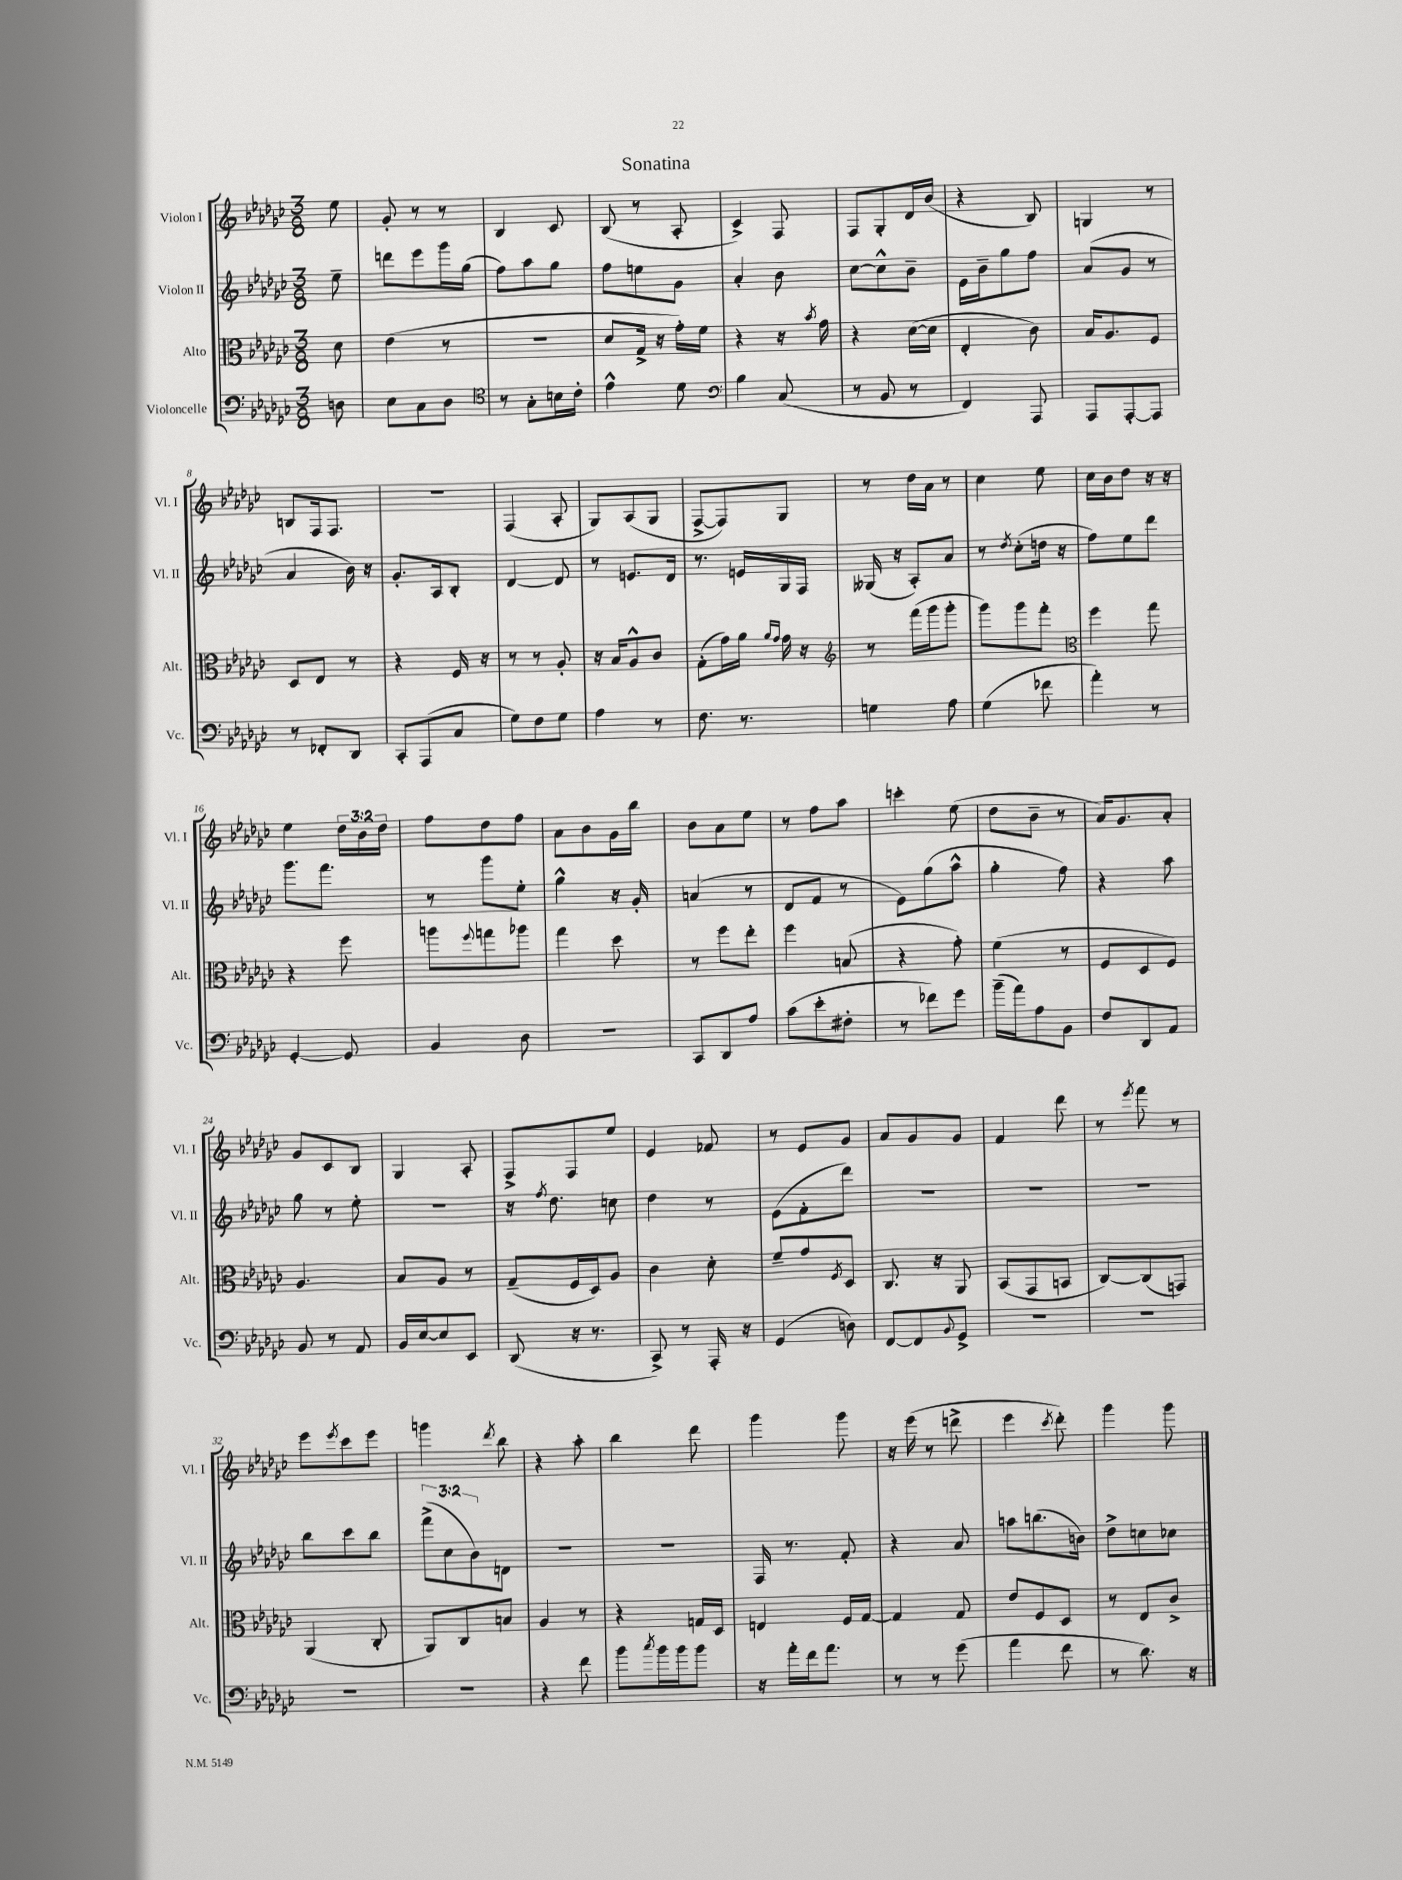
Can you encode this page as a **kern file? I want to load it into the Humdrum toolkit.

**kern	**kern	**kern	**kern
*staff4	*staff3	*staff2	*staff1
*clefF4	*clefC3	*clefG2	*clefG2
*k[b-e-a-d-g-c-]	*k[b-e-a-d-g-c-]	*k[b-e-a-d-g-c-]	*k[b-e-a-d-g-c-]
*M3/8	*M3/8	*M3/8	*M3/8
8D\	8d-\	8ee-~\	8ee-\
=	=	=	=
8E-\L	(4e-\	8ddd\L	8g-'/
8C-\	.	8eee-\	8r
8D-\J	8r	16ggg-\L	8r
.	.	(16gg-\JJ	.
=	=	=	=
*clefC4	*	*	*
8r	4.r	8ff\L)	4B-/
8G-'\L	.	8aa-\	.
16B\L	.	8gg-\J	8c-/
16c-'\JJ	.	.	.
=	=	=	=
4e-^^\	8d-/L	8ff\L	(8B-/
.	16G-^/Jk	8ee\	8r
.	16r	.	.
8d-\	16g-'\LL)	8g-\J	8A-'/
.	16f\JJ	.	.
=	=	=	=
*clefF4	*	*	*
4B-\	4r	4a-'/	4c-^/)
(8C-/	16r	8b-\	8F/
.	8qb-/	.	.
.	16g-\	.	.
=	=	=	=
8r	4r	[8cc-\L	8F/L
8BB-/	.	8cc-^^\]	8G-'/
8r	([16d-\LL	8b-~\J	16d-/L
.	16d-\]JJ	.	(16b-/JJ
=	=	=	=
4FF/)	4E-'/	16e-\LL	4r
.	.	16b-~\J	.
.	.	8gg-\	.
8AAA-/	8c-\)	8ff\J	8B-/)
=	=	=	=
8AAA-/L	16B-/LK	(8a-/L	4G/
.	8.A-/	.	.
[8AAA-'/	.	8g-/J	.
8AAA-/]J	8F/J	8r	8r
=	=	=	=
8r	8D-/L	4a-/	8B/L
8FF-'/L	8E-/J	.	16F/k
.	.	.	8.F/J
8DD-/J	8r	16b-\)	.
.	.	16r	.
=	=	=	=
8CC-'/L	4r	8.g-'/L	4.r
(8AAA-/	.	.	.
.	.	16A-/k	.
8C-/J	16F/	8B-'/J	.
.	16r	.	.
=	=	=	=
8G-\L)	8r	[4d-/	(4F/
8F\	8r	.	.
8G-\J	8A-'/	8d-/]	8A-'/
=	=	=	=
4A-\	16r	8r	8G-/L)
.	16B-/LK	.	.
.	8A-^^/	8.e/L	(8A-/
8r	8c-/J	.	8G-/J
.	.	16d-/Jk	.
=	=	=	=
8.F\	(8G-'\L	8.r	[8F^/L
.	16g-\L)	.	8F/])
8.r	16a-\JJ	16e/LL	.
.	16qqa-/LL	.	.
.	16qqg-/JJ	.	.
.	16g-\	16G-/	8G-/J
.	16r	16F/JJ	.
=	=	=	=
*	*clefG2	*	*
4G\	8r	(16G--/	8r
.	.	16r	.
.	(16fff\LL	8A-'/L)	16dd-\LL
.	16ggg-\J	.	16a-\JJ
8A-\	8ggg-'\J	8a-/J	8r
=	=	=	=
(4G-\	8ggg-\L)	8r	4cc-\
.	.	8qdd-/	.
.	8ggg-\	(8cc-'\L	.
8f-\	8fff'\J	16dd\Jk	8ee-\
.	.	16r	.
=	=	=	=
*	*clefC3	*	*
4a-'\)	4ff\	8ff\L)	16cc-\LL
.	.	.	16b-\J
.	.	8ee-\	8dd-\J
8r	8gg-\	8ddd-\J	16r
.	.	.	16r
=	=	=	=
[4GG-'/	4r	8.ggg-\L	4ee-\
.	.	8.fff\J	.
8GG-/]	8ff\	.	24dd-\LL
.	.	.	24b-\
.	.	.	24dd-\JJ
=	=	=	=
4BB-/	8aa\L	8r	8ff\L
.	8qqff/	.	.
.	8gg\	8ggg-\L	8dd-\
8D-\	8aa-\J	8ee-'\J	8ff\J
=	=	=	=
4.r	4gg-\	4gg-^^\	8a-\L
.	.	.	8b-\
.	8dd-\	16r	16g-\L
.	.	16g-'/	16bb-\JJ
=	=	=	=
8CC-/L	8r	(4a/	8b-\L
8DD-/	8ff\L	.	8a-\
8A-/J	8ee-'\J	8r	8ee-\J
=	=	=	=
(8c-\L	4ff\	8d-/L	8r
8e-'\	.	8f/J	8ff\L
8F#'\J	(8B/	8r	8aa-\J
=	=	=	=
8r	4r	8e-\L)	4ccc'\
8f-\L)	.	(8gg-\	.
8g-\J	8g-'\)	8aa-^^\J	(8ee-\
=	=	=	=
(16b-~\LL	(4f\	4gg-'\	8dd-\L
16a-\J)	.	.	.
8A-\	.	.	8b-~\J
8BB-\J	8r	8ff\)	8r
=	=	=	=
8F/L	8F/L	4r	16a-/LK)
.	.	.	8.g-/
8DD-/	8D-/	.	.
8AA-/J	8F/J)	8aa-\	8a-'/J
=	=	=	=
8BB-/	4.A-/	8gg-\	8g-/L
8r	.	8r	8c-/
8AA-/	.	8ee-'\	8B-/J
=	=	=	=
16BB-/LL	8B-/L	4.r	4G-/
[16E-/J	.	.	.
8E-/]	8A-/J	.	.
8EE-/J	8r	.	8A-'/
=	=	=	=
(8DD-/	(8G-~/L	16r	8F^/L
.	.	8qff/	.
.	.	8.dd-\	.
16r	16F/L	.	8F/
8.r	16D-/J)	.	.
.	8A-/J	8cc\	8ee-/J
=	=	=	=
8CC-^/)	4c-\	4dd-\	4e-/
8r	.	.	.
16AAA-'/	8d-'\	8r	8f-/
16r	.	.	.
=	=	=	=
(4GG-/	8f~/L	(8e-\L	8r
.	8g-/	8f'\	8e-/L
.	8qF/	.	.
8D\)	8D-/J	8ddd-\J)	8g-/J
=	=	=	=
[8FF/L	8.C-/	4.r	8a-/L
8FF/]	.	.	8g-/
.	16r	.	.
8qqBB-/	.	.	.
8GG-^/J	8AA-/	.	8g-/J
=	=	=	=
4.r	(8BB-/L	4.r	4f/
.	8GG-/	.	.
.	8BB/J	.	8ddd-\
=	=	=	=
4.r	[8C-/L)	4.r	8r
.	.	.	8qeee-/
.	(8C-/]	.	8fff\
.	8GG/J)	.	8r
=	=	=	=
4.r	(4AA-/	8bb-\L	8eee-\L
.	.	.	8qeee-/
.	.	8ccc-\	8ccc-\
.	8C-'/	8bb-\J	8eee-\J
=	=	=	=
4.r	8AA-/L)	(12fff^\L	4ggg\
.	.	12cc-\	.
.	8C-/	.	.
.	.	12b-\)	.
.	.	.	8qddd-/
.	8B/J	8d\J	8bb-\
=	=	=	=
4r	4A-/	4.r	4r
8f\	8r	.	8aa-'\
=	=	=	=
8b-\L	4r	4.r	4bb-\
8qcc-/	.	.	.
16b-\L	.	.	.
16b-\J	.	.	.
8b-\J	16G/LL	.	8ddd-\
.	16D-/JJ	.	.
=	=	=	=
16r	4E/	16F/	4ggg-\
16a-'\LL	.	8.r	.
16f\J	.	.	.
8.a-\J	.	.	.
.	16F/LL	8f'/	8ggg-\
.	[16G-/JJ	.	.
=	=	=	=
8r	4G-/]	4r	16r
.	.	.	(16eee-\
8r	.	.	8r
(8g-\	8G-/	8a-/	8ddd^\
=	=	=	=
4a-\	8e-/L	8aa\L	4eee-\
.	8F/	(8.bb\	.
.	.	.	8qccc-/
8f\	8D-/J	.	8ddd-'\)
.	.	16b\Jk)	.
=	=	=	=
8r	8r	8dd-^\L	4ggg-\
8.d-\)	8E-/L	8cc\	.
.	8c-^/J	8cc-\J	8ggg-\
16r	.	.	.
==	==	==	==
*-	*-	*-	*-
